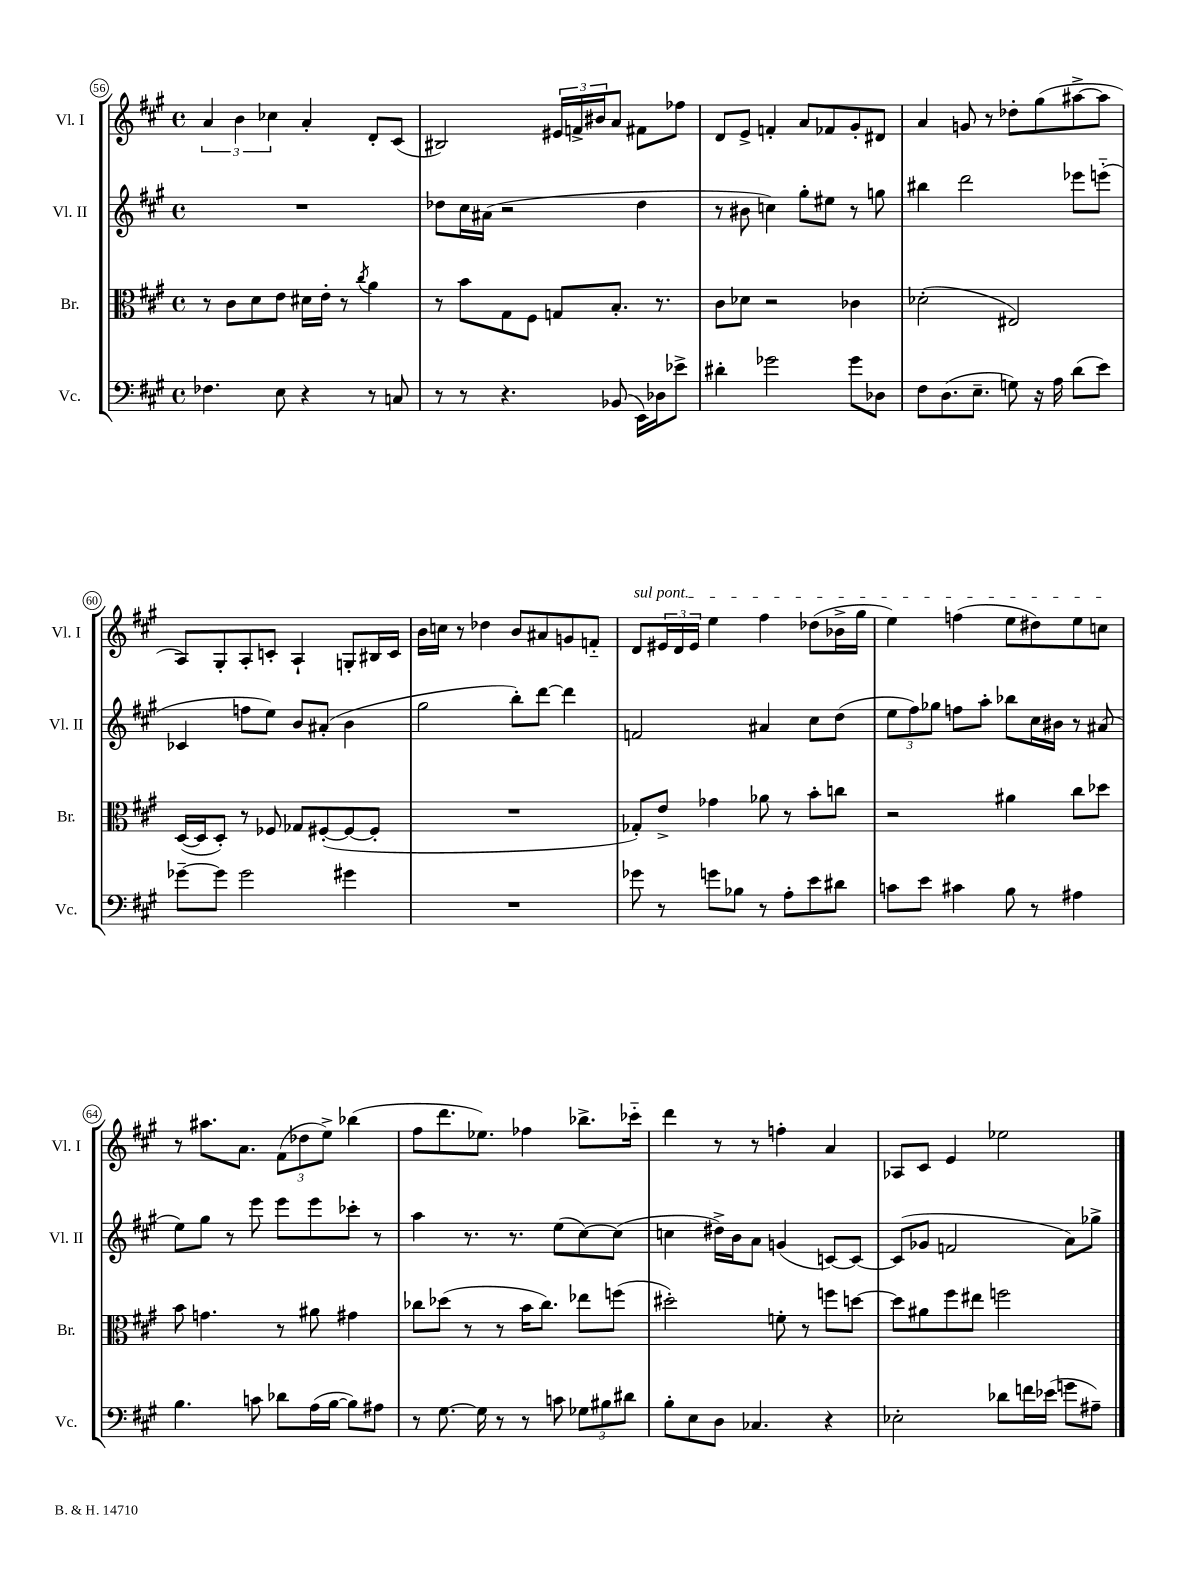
<<
\new StaffGroup <<
\new Staff = "s0" \with { instrumentName = "Vl. I" shortInstrumentName = "Vl. I" } {
    \clef treble \key a \major \defaultTimeSignature \time 4/4
    \tuplet 3/2 { a'4 b'4 ces''4 } a'4-. d'8-. cis'8( |
    bis2) \tuplet 3/2 { eis'16 f'16-> bis'16 } a'8 fis'8 fes''8 |
    d'8 e'8-> f'4-. a'8 fes'8 gis'8-. dis'8 |
    a'4 g'8 r8 des''8-. gis''8( ais''8~-> ais''8 |
    a8) gis8-. a8-. c'8-. a4-! g8-. bis16 c'16 |
    b'16 c''16 r8 des''4 b'8 ais'8 g'8 f'8-_ |
    \once \override TextSpanner.bound-details.left.text = \markup { \italic "sul pont." } d'8\startTextSpan \tuplet 3/2 { eis'16 d'16 eis'16 } e''4 fis''4 des''8( bes'16-> gis''16 |
    e''4) f''4( e''8 dis''8) e''8 c''8\stopTextSpan |
    r8 ais''8. a'8. \tuplet 3/2 { fis'8( des''8 e''8->) } bes''4( |
    fis''8 d'''8. ees''8.) fes''4 bes''8.-> ces'''16-_ |
    d'''4 r8 r8 f''4-. a'4 |
    aes8 cis'8 e'4 ees''2 \bar "|." |
}
\new Staff = "s1" \with { instrumentName = "Vl. II" shortInstrumentName = "Vl. II" } {
    \clef treble \key a \major \defaultTimeSignature \time 4/4
    R1 |
    des''8 cis''16 ais'16( r2 des''4 |
    r8 bis'8 c''4) gis''8-. eis''8 r8 g''8 |
    bis''4 d'''2 ees'''8 e'''8-_( |
    ces'4 f''8 e''8) b'8 ais'8-.( b'4 |
    gis''2 b''8-.) d'''8~ d'''4 |
    f'2 ais'4 cis''8 d''8( |
    \tuplet 3/2 { e''8 fis''8) ges''8 } f''8 a''8-. bes''8 cis''16 bis'16 r8 ais'8( |
    e''8) gis''8 r8 e'''8 e'''8 e'''8 ces'''8-. r8 |
    a''4 r8. r8. e''8( cis''8~) cis''8( |
    c''4 dis''16->) b'16 a'8 g'4( c'8~) c'8~ |
    c'8( ges'8 f'2 a'8) ges''8-> \bar "|." |
}
\new Staff = "s2" \with { instrumentName = "Br." shortInstrumentName = "Br." } {
    \clef alto \key a \major \defaultTimeSignature \time 4/4
    r8 cis'8 d'8 e'8 dis'16 e'16-. r8 \acciaccatura { cis''8 } a'4 |
    r8 b'8 gis8 fis8 g8 b8.-. r8. |
    cis'8 des'8 r2 ces'4 |
    des'2-.( eis2) |
    d16~( d16 d8-.) r8 fes8 ges8 fis8~-.( fis8~ fis8-. |
    R1 |
    ges8-.) e'8-> ges'4 aes'8 r8 b'8-. c''8 |
    r2 ais'4 cis''8 des''8 |
    b'8 g'4. r8 ais'8 gis'4 |
    ces''8 des''8( r8 r8 b'16 ces''8.) ees''8 f''8( |
    dis''2-.) f'8-. r8 f''8 d''8~ |
    d''8 ais'8 fis''8 eis''8 f''2 \bar "|." |
}
\new Staff = "s3" \with { instrumentName = "Vc." shortInstrumentName = "Vc." } {
    \clef bass \key a \major \defaultTimeSignature \time 4/4
    fes4. e8 r4 r8 c8 |
    r8 r8 r4. bes,8( e,16) des16 ees'8-> |
    dis'4-. ges'2 ges'8 des8 |
    fis8 d8.( e8.-- g8) r16 a16 d'8( e'8) |
    ges'8~-- ges'8 ges'2 gis'4 |
    R1 |
    ges'8 r8 g'8 bes8 r8 a8-. e'8 dis'8 |
    c'8 e'8 cis'4 b8 r8 ais4 |
    b4. c'8 des'8 a16( b16~ b8) ais8 |
    r8 gis8.~ gis16 r8 r8 c'8 \tuplet 3/2 { ges8 bis8 dis'8 } |
    b8-. e8 d8 ces4. r4 |
    ees2-. des'8 f'16 ees'16( g'8 ais8--) \bar "|." |
}
>>
>>
\layout { \context { \Score currentBarNumber = #56 \override BarNumber.stencil = #(make-stencil-circler 0.1 0.3 ly:text-interface::print) } }
